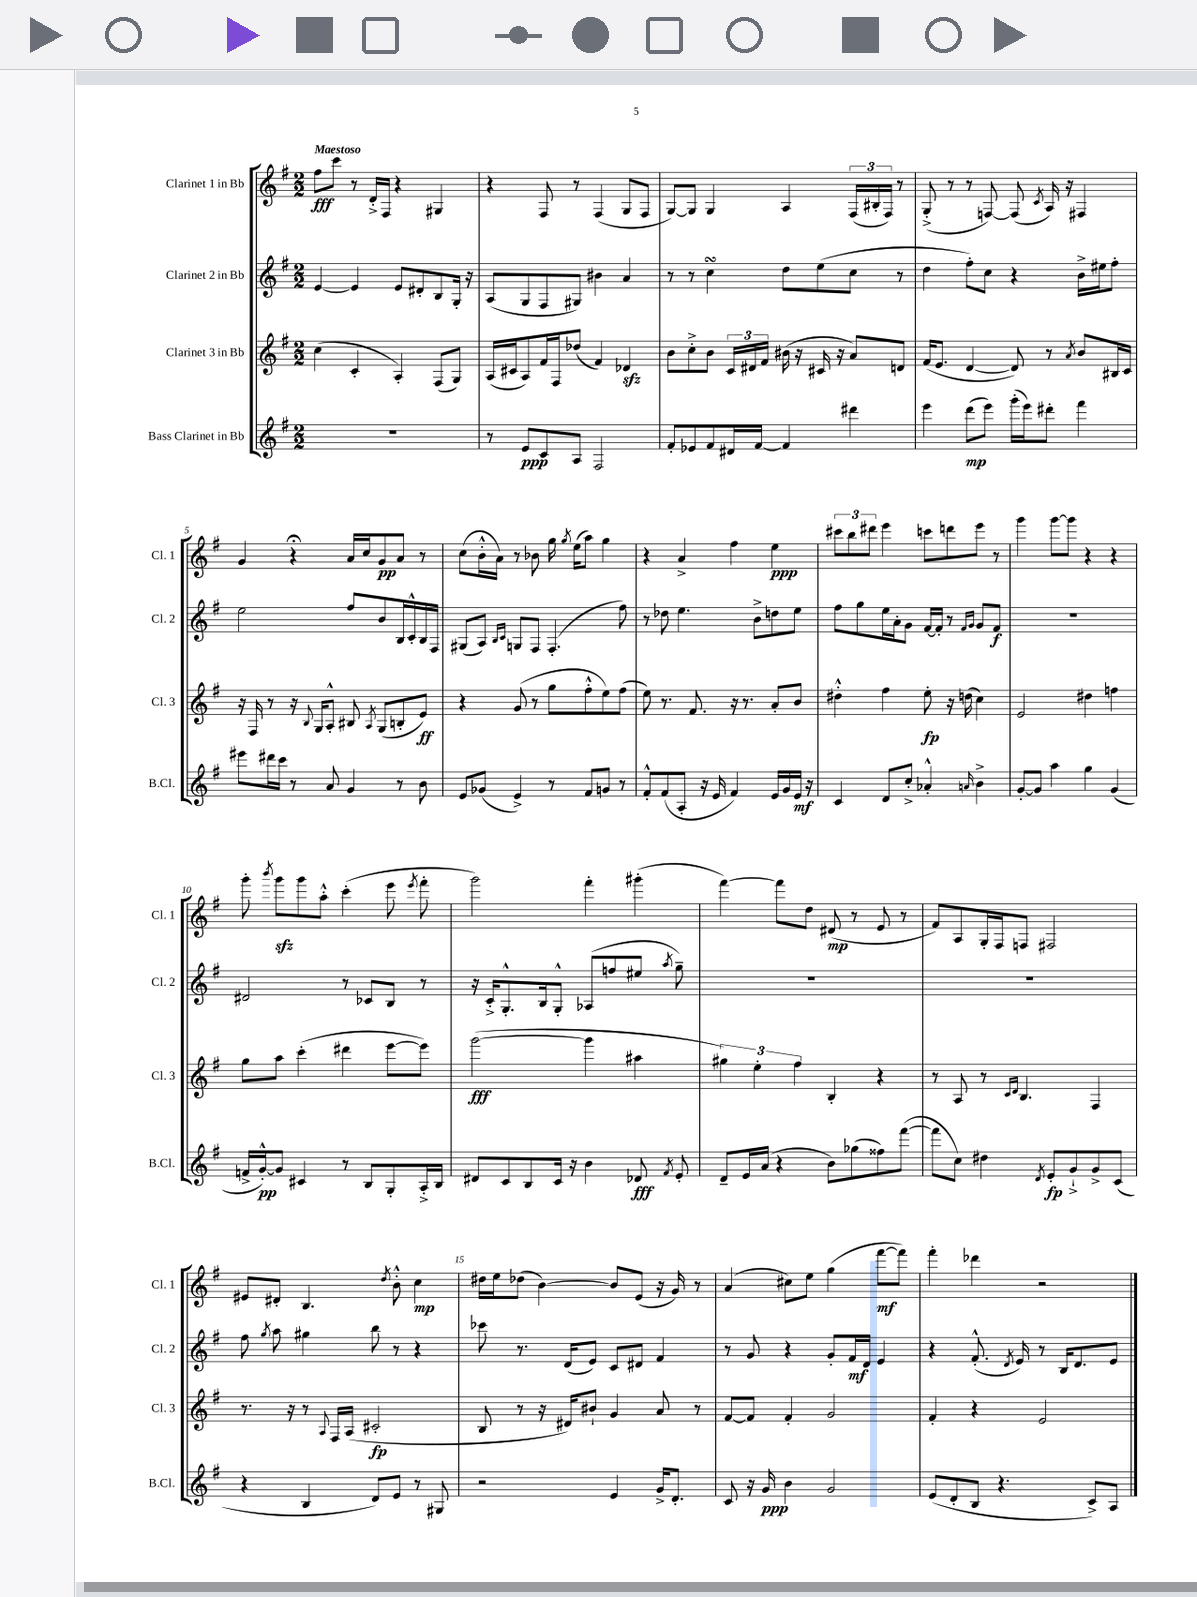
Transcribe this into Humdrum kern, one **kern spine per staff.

**kern	**kern	**kern	**kern
*staff4	*staff3	*staff2	*staff1
*clefG2	*clefG2	*clefG2	*clefG2
*k[f#]	*k[f#]	*k[f#]	*k[f#]
*M2/2	*M2/2	*M2/2	*M2/2
1r	(4cc	[4e	8ff#
.	.	.	8ccc
.	4c'	4e]	8r
.	.	.	16d'^
.	.	.	16F#
.	4A')	8e	4r
.	.	8d#'	.
.	(8F#	8B	4G#
.	8G)	16G'	.
.	.	16r	.
=	=	=	=
8r	(16A	(8A	4r
.	16c#	.	.
8e	8A)	8G	.
8c	16f#	8F#	8F#
.	16F#	.	.
8A	(8dd-	8G#)	8r
2F#	4f#)	4b#	(4F#
.	4d-	4a	8G
.	.	.	8F#
=	=	=	=
8f#'	8b	8r	[8G)
8e-	8cc'^	8r	8G]
8f#	8b	4cc	4G
16d#	24c	.	.
.	24d#	.	.
[16f#	.	.	.
.	24f#	.	.
4f#]	(16b#	8dd	4A
.	16r	.	.
.	16c#	(8ee	.
.	16r	.	.
4ddd#	8a)	8cc	(24F#
.	.	.	24B#'
.	.	.	24F#)
.	8d	8r	8r
=	=	=	=
4eee	(16f#	4dd	(8G'^
.	8.e	.	.
.	.	.	8r
(8ddd	[4d	8ff#')	8r
8eee)	.	8cc	[8F)
(16ggg'	8d])	4r	(8F]
16eee)	.	.	.
.	.	.	8qc
8ddd#'	8r	.	16A)
.	.	.	16r
.	8qa	.	.
4fff#	8b	16b^	4F#
.	.	16ee#	.
.	16B#	8ff#'	.
.	16c	.	.
=	=	=	=
8eee#	16r	2ee	4g
.	16F#	.	.
16ddd#	8r	.	.
16ccc	.	.	.
8r	16r	.	4r;
.	8qqB	.	.
.	16G	.	.
8a	8A'^^	.	.
4g	8B#	8ff#	16a
.	.	.	16cc
.	8qA	.	.
.	(8G	8b	8g
8r	8B'	16B	8a
.	.	16c'^^	.
8b	8e)	16B	8r
.	.	16F#	.
=	=	=	=
8e	4r	(8G#	(8cc
(8g-	.	8A)	16b'^^
.	.	.	16a)
.	.	16qqB	.
.	.	16qqc	.
4e^)	(8g	8G	8r
.	8r	8F#	8b-
8r	8gg	(4.F#'	16gg
.	.	.	8qgg
.	.	.	(16ee
8f#	8ff#'^^	.	8aa)
8g	8ee)	.	4gg
8r	(8ff#	8ff#)	.
=	=	=	=
8f#'^^	8ee)	8r	4r
(8f#	8.r	8dd-	.
8A'	.	4.ee	4a^
.	8.f#	.	.
16r	.	.	.
16e	.	.	.
4f#)	16r	.	4ff#
.	8.r	.	.
.	.	8b^	.
16e	8a'	8dd	4ee
16g	.	.	.
16e	8b	8ee	.
16r	.	.	.
=	=	=	=
4c	4dd#'^^	8ff#	12ccc#
.	.	.	12bb
.	.	8gg	.
.	.	.	12ddd#
8d	4ff#	16ee	4eee
.	.	16a'	.
8cc'^	.	8g	.
4a-'^^	8ee'	[16f#	8ccc
.	.	16f#']	.
.	16r	8r	8ddd
.	(16dd	.	.
.	.	16qqf#	.
16qqa	.	16qqg	.
4b^	4cc)	8g	8eee
.	.	8f#	8r
=	=	=	=
[8g'	2e	1r	4ggg
8g]	.	.	.
4aa	.	.	[8ggg
.	.	.	8ggg]
4gg	4dd#	.	4r
(4g	4ff	.	4r
=	=	=	=
16f^	8gg	2d#	8ggg'
[16g'^^)	.	.	.
.	.	.	8qbbb
8g]	8aa	.	8ggg
4c#	(4ccc'	.	8ggg
.	.	.	8aa'^^
8r	4ddd#	8r	(4ccc'
8B	.	8c-	.
8G'	[8eee	8B	8eee
.	.	.	8qeee
16A'^	8eee])	8r	8fff#'
16B	.	.	.
=	=	=	=
8d#	([2ggg	16r	2ggg)
.	.	16c'^	.
8c	.	8.G'^^	.
8B	.	.	.
.	.	16B	.
16c	.	8G'^^	.
16r	.	.	.
4b	4ggg]	(8A-	4fff#'
.	.	8ff	.
8d-	4aa#	8ee#	(4ggg#'
8qf#	.	8qaa	.
8e'	.	8gg~)	.
=	=	=	=
8d~	6gg#)	1r	[4fff#)
16e	.	.	.
.	6ee'	.	.
(16a	.	.	.
4r	.	.	8fff#]
.	6ff#	.	.
.	.	.	8dd
8b)	4B'	.	(8d#
(8gg-	.	.	8r
8ff##)	4r	.	8e
([8fff#	.	.	8r
=	=	=	=
8fff#]	8r	1r	8f#)
8cc)	8A	.	8A
4dd#	8r	.	16G'
.	.	.	16F#
.	16qqc	.	.
.	16qqd	.	.
.	4.B	.	8F
8qd	.	.	.
8e'	.	.	2F#
8g`^	.	.	.
8g^	4F#	.	.
(8c	.	.	.
=	=	=	=
4r	8.r	8ff#	8e#
.	.	8qgg	.
.	.	8aa	8d#'
.	16r	.	.
4B	8r	4gg#	4.B
.	8qqA	.	.
.	16F#	.	.
.	(16A	.	.
8d)	2c#'	8bb	.
.	.	.	8qdd
8e	.	8r	8b'^^
8r	.	4r	4cc
8G#	.	.	.
=	=	=	=
2r	8B	8ccc-	16dd#
.	.	.	16ee
.	8r	8.r	(8dd-
.	16r	.	[4b)
.	16d#)	(16d	.
.	8b#`	8e)	.
4e	4g	8c	8b]
.	.	8d#	(8e
16g^	8a	4f#	16r
8.d'	.	.	16g)
.	8r	.	8r
=	=	=	=
8c	[8f#	8r	(4a
16r	8f#]	8g	.
16g	.	.	.
4b	4f#'	4r	8cc#)
.	.	.	8ee
2g	2g	8g'	(4gg
.	.	16f#	.
.	.	16d	.
.	.	4e	[8fff#
.	.	.	8fff#])
=	=	=	=
(8e	4f#'	4r	4fff#'
8d'	.	.	.
8B	4r	(8.f#'^^	4ddd-
4.r	.	.	.
.	.	8qd	.
.	.	16e)	.
.	2e	8r	2r
.	.	16B	.
.	.	8.d	.
8c^)	.	.	.
8A	.	8e	.
==	==	==	==
*-	*-	*-	*-
